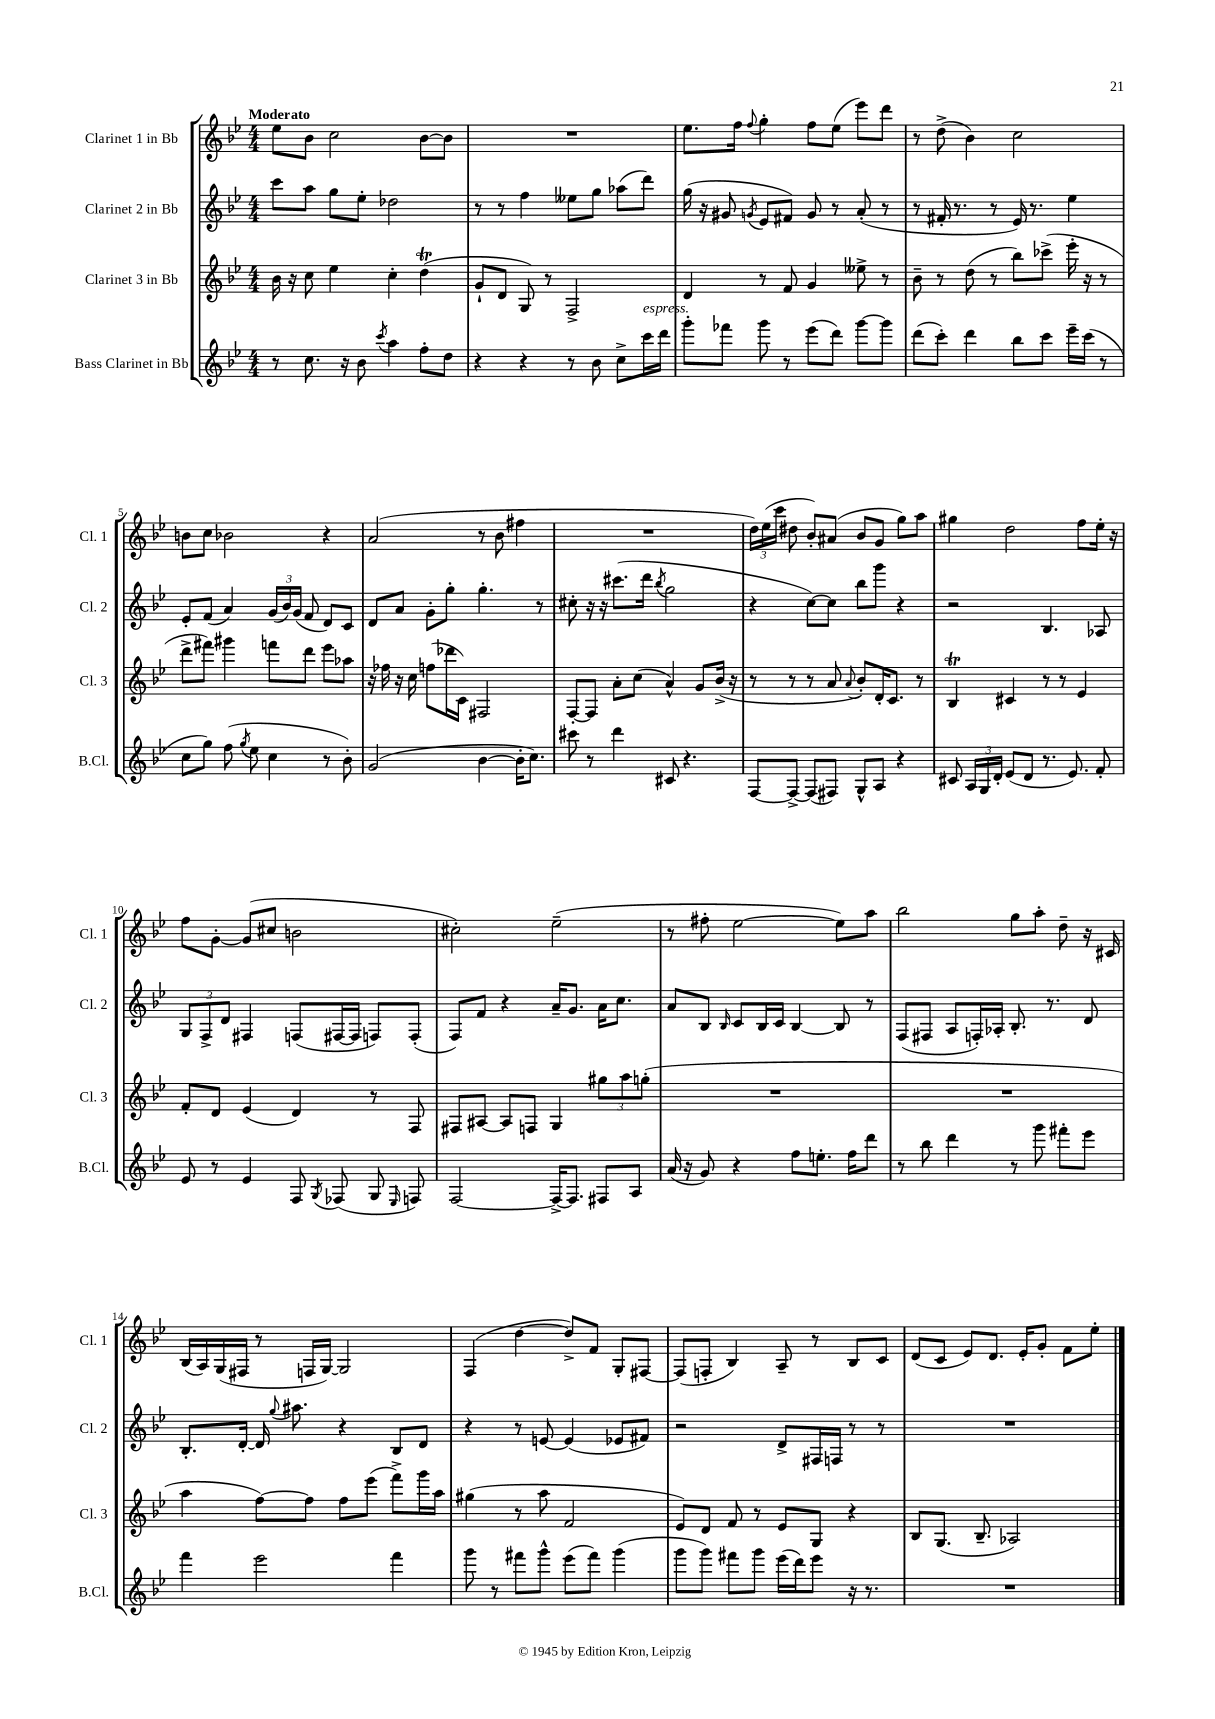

**kern	**kern	**kern	**kern
*part4	*part3	*part2	*part1
*staff4	*staff3	*staff2	*staff1
*I"Bass Clarinet in Bb	*I"Clarinet 3 in Bb	*I"Clarinet 2 in Bb	*I"Clarinet 1 in Bb
*I'B.Cl.	*I'Cl. 3	*I'Cl. 2	*I'Cl. 1
*clefG2	*clefG2	*clefG2	*clefG2
*k[b-e-]	*k[b-e-]	*k[b-e-]	*k[b-e-]
*M4/4	*M4/4	*M4/4	*M4/4
=1	=1	=1	=1
!	!	!	!LO:TX:a:B:t=Moderato
8r	16b-\	8ccc\L	8ee-\L
.	16r	.	.
8.cc\	8cc\	8aa\J	8b-\J
.	4ee-\	8gg\L	2cc\
16r	.	.	.
8b-\	.	8ee-'\J	.
8qccc/	.	.	.
4aa\	4cc'\	2dd-X\	.
8ff'\L	(4ddt\	.	[8b-\L
8dd\J	.	.	8b-\J]
=2	=2	=2	=2
4r	8g`/L	8r	1r
.	8d/J	8r	.
4r	8G/)	4ff\	.
.	8r	.	.
8r	2F^/	8ee--X\L	.
8b-\	.	8gg\J	.
8cc^\L	.	(8aa-X\L	.
!LO:TX:a:i:t=espress.	!	!	!
16ccc\L	.	8ddd\J)	.
16ddd\JJ	.	.	.
=3	=3	=3	=3
8ggg'\L	4d/	(16gg\	8.ee-\L
.	.	16r	.
8fff-X\J	.	8g#X/	.
.	.	.	16ff\Jk
.	.	8qgn/	8qqff/
8ggg\	8r	8e-/L	4gg'\
8r	8f/	8f#X/J)	.
(8eee-\L	4g/	8g/	8ff\L
8ddd\J)	.	8r	(8ee-\J
[8ggg\L	8ee--X^\	(8a'/	8eee-\L)
8ggg\J]	8r	8r	8ddd\J
=4	=4	=4	=4
(8ddd\L	8b-~\	8r	8r
8ccc'\J)	8r	16f#X'/	(8dd^\
.	.	8.r	.
4ddd\	(8dd\	.	4b-\)
.	8r	8r	.
8bb-\L	8bb-\L)	16e-/)	2cc\
.	.	8.r	.
8ccc\J	(8ccc-X^\J	.	.
16eee-~\LL	16eee-'\	4ee-\	.
(16ccc\JJ	16r	.	.
8r	8r	.	.
!!LO:LB:g=z
=5	=5	=5	=5
8cc\L	8ddd^\L	8e-'/L	8bn\L
8gg\J)	8fff#X\J)	(8f/J	8cc\J
(8ff\	4ggg#X\	4a/)	2b-X\
8qgg/	.	.	.
8ee-\	.	.	.
4cc\	8fffn\L	(24g/LL	.
.	.	24b-/)	.
.	.	(24g/JJ	.
.	8ddd\J	8f/	.
8r	8eee-\L	8d/L)	4r
8b-'\)	8aa-X\J	8c/J	.
=6	=6	=6	=6
(2g/	16r	8d/L	(2a/
.	16ff-X\	.	.
.	16r	8a/J	.
.	16cc\	.	.
.	(8ffn\L	8g'\L	.
.	16ddd-X\L	8gg'\J	.
.	16c\JJ)	.	.
[4b-\	2F#X/	4.gg'\	8r
.	.	.	8b-\
16b-'\KL]	.	.	4ff#X\
8.cc\J)	.	.	.
.	.	8r	.
=7	=7	=7	=7
8ccc#X\	[8F'/L	8cc#X'\	1r
8r	8F/J]	16r	.
.	.	16r	.
4ddd\	8a'\L	(8.ccc#X\L	.
.	(8cc\J	.	.
.	.	16ddd\Jk	.
.	.	8qbb-/	.
8c#X/	4a^^/)	2gg\	.
4.r	.	.	.
.	8g/L	.	.
.	(16b-^/Jk	.	.
.	16r	.	.
=8	=8	=8	=8
[8F/L	8r	4r	24dd\LL)
.	.	.	(24ee-\
.	.	.	24ccc\JJ
8F^/J_	8r	.	8dd#X\
(8F/L]	8r	[8cc\L)	8b-'/L)
8F#X/J)	8a/	8cc\J]	(8a#X/J
.	8qqa/	.	.
8G^^/L	8b-'/L)	8bb-\L	8b-/L
8A/J	16d'/K	8ggg\J	8g/J
.	8.c/J	.	.
4r	.	4r	8gg\L)
.	8r	.	8aa\J
=9	=9	=9	=9
8c#X/	4B-T/	2r	4gg#X\
24A/LL	.	.	.
24G/	.	.	.
24d'/JJ	.	.	.
(8e-/L	4c#X/	.	2dd\
8d/J	.	.	.
8.r	8r	4.B-/	.
.	8r	.	.
8.e-/)	.	.	.
.	4e-/	.	8ff\L
8f'/	.	8A-X/	16ee-'\Jk
.	.	.	16r
!!LO:LB:g=z
=10	=10	=10	=10
8e-/	8f'/L	12G/L	8ff\L
.	.	12F^/	.
8r	8d/J	.	[8g'\J
.	.	12d/J	.
4e-/	(4e-/	4F#X/	(8g/L]
.	.	.	8cc#X/J
8F/	4d/)	(8Fn/L	2bn\
8qG/	.	.	.
(8F-X/	.	[16F#X/L	.
.	.	16F#/JJ]	.
8G/	8r	8Fn/L)	.
16qqE-/	.	.	.
8Fn/)	8F/	(8F'/J	.
=11	=11	=11	=11
[2F/	8F#X/L	8F/L)	2cc#X'\)
.	[8A#X/J	8f/J	.
.	8A#/L]	4r	.
.	8Fn/J	.	.
16F^/KL_	4G/	16a~/KL	(2ee-~\
8.F/J]	.	8.g/J	.
8F#X/L	12gg#X\L	16a\KL	.
.	.	8.cc\J	.
.	12aa\	.	.
8A/J	.	.	.
.	(12ggn'\J	.	.
=12	=12	=12	=12
(16a/	1r	8a/L	8r
16r	.	.	.
8g/)	.	8B-/J	8ff#X'\
.	.	16qqB-/	.
4r	.	8c/L	[2ee-\
.	.	16B-/L	.
.	.	16c/JJ	.
8ff\L	.	[4B-/	.
8.een'\J	.	.	.
.	.	8B-/]	8ee-\L])
16ff\KL	.	.	.
8ddd\J	.	8r	8aa\J
=13	=13	=13	=13
8r	1r	(8F/L	2bb-\
8bb-\	.	8F#X/J	.
4ddd\	.	8A/L	.
.	.	16Fn'/L)	.
.	.	16A-X'/JJ	.
8r	.	8.B-'/	8gg\L
8ggg\	.	.	8aa'\J
.	.	8.r	.
8fff#X'\L	.	.	8dd~\
8eee-\J	.	8d/	16r
.	.	.	16c#X/
!!LO:LB:g=z
=14	=14	=14	=14
4fff\	4aa\	8.B-'/L	(16B-/LL
.	.	.	16A/)
.	.	.	(16G/
.	.	[16d'/Jk	16F#X/JJ
2eee-\	[8ff\L)	16d/]	8r
.	.	8qqgg/	.
.	.	8.aa#X\	.
.	8ff\J]	.	16Fn/LL
.	.	.	[16G/JJ)
.	8ff\L	4r	2G/]
.	(8eee-\J	.	.
4fff\	8fff^\L)	8B-/L	.
.	16ggg\L	8d/J	.
.	16aa\JJ	.	.
=15	=15	=15	=15
8ggg\	(4gg#X\	4r	(4F/
8r	.	.	.
8fff#X\L	8r	8r	[4dd\
8ggg^^\J	8aa\	[8en/	.
(8eee-\L	2f/	(4e/]	8dd^/L])
8fff#\J)	.	.	8f/J
(4ggg\	.	8e-X/L	8G'/L
.	.	8f#X/J)	[8F#X/J
=16	=16	=16	=16
8ggg\L	8e-/L)	2r	(8F#/L]
8ggg\J)	8d/J	.	8Fn'/J
8fff#X\L	8f/	.	4B-/)
8ggg\J	8r	.	.
(16eee-\LL	8e-/L	8d^/L	8A~/
16ddd\J)	.	.	.
8eee-\J	8G/J	16F#X/L	8r
.	.	16Fn/JJ	.
16r	4r	8r	8B-/L
8.r	.	.	.
.	.	8r	8c/J
=17	=17	=17	=17
1r	8B-/L	1r	(8d/L
.	(8.G/J	.	8c/J
.	.	.	8e-/L)
.	8.B-~/	.	.
.	.	.	8.d/J
.	2A-X/)	.	.
.	.	.	16e-'/KL
.	.	.	8g'/J
.	.	.	8f\L
.	.	.	8ee-'\J
==	==	==	==
*-	*-	*-	*-
